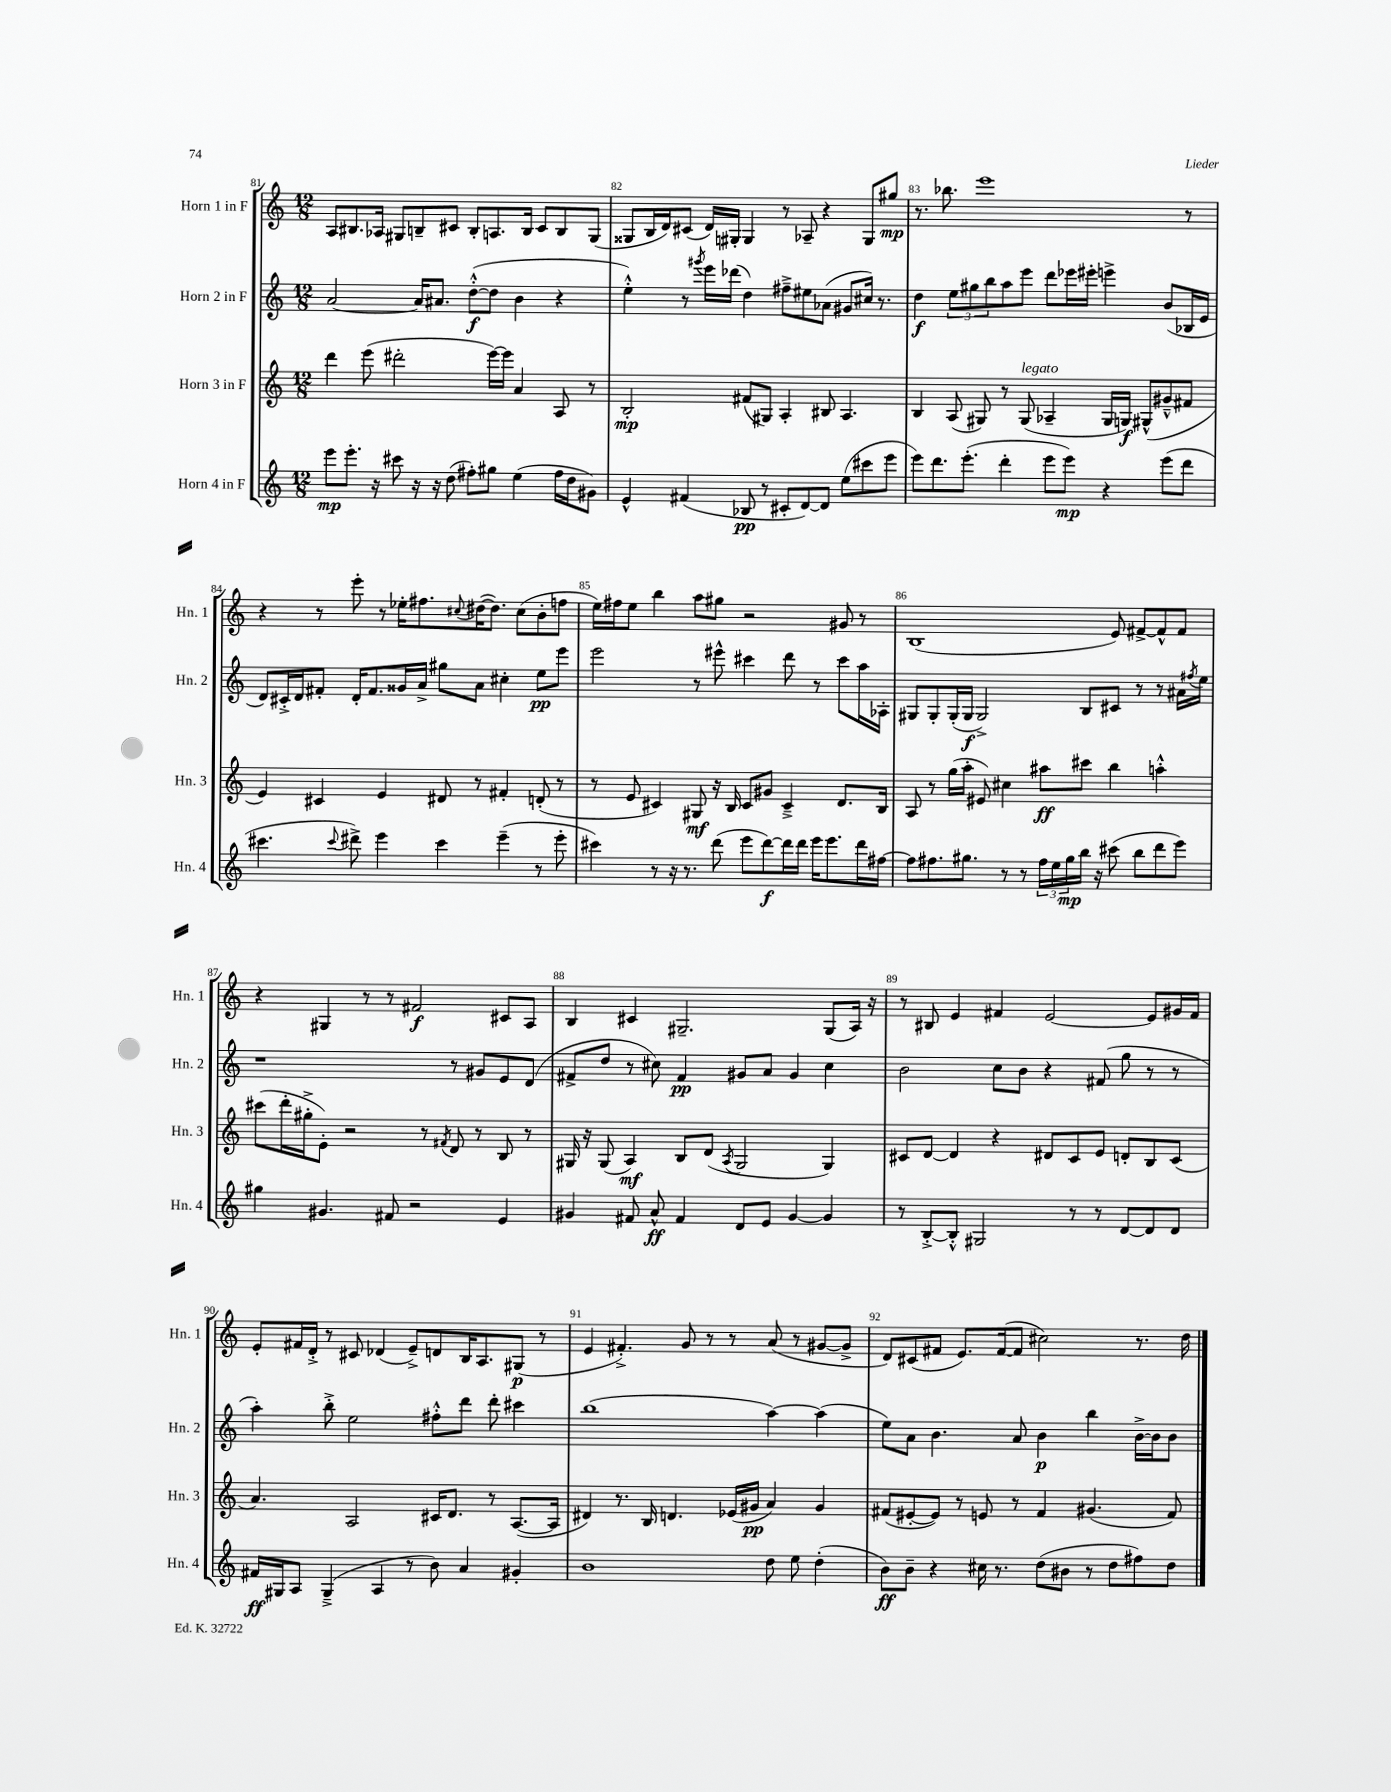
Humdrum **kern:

**kern	**kern	**kern	**kern
*staff4	*staff3	*staff2	*staff1
*clefG2	*clefG2	*clefG2	*clefG2
*k[]	*k[]	*k[]	*k[]
*M12/8	*M12/8	*M12/8	*M12/8
8eee\L	4ddd\	[2a/	8A/L
8.eee'\J	.	.	8.B#/
.	(8eee\	.	.
16r	.	.	16A-/Jk
8ccc#\	2ddd#'\	.	8G#/L
16r	.	16a/]LK	8B~/
16r	.	8.a#/J	.
(8dd\	.	.	8c#/J
8ff#'\L)	.	([8dd'^^\L	8B'/L
8gg#\J	[16eee\LL)	8dd\]J	8.A/
.	16eee\]JJ	.	.
(4ee\	4a/	4b\	.
.	.	.	16B/Jk
.	.	.	8c#/L
16ff#\LL	8A/	4r	8B/
16dd\J	.	.	.
8g#\J)	8r	.	(8G#/J
=	=	=	=
4e^^/	2B'/	4ee'^^\)	8G##/L
.	.	.	16B/L
.	.	.	16d/J)
(4f#/	.	8r	(8c#/J
.	.	8qggg#/	.
.	.	16eee\LL	16d/LL)
.	.	(16ddd-\JJ	16G#'/JJ
8B-/	(8f#/L	4dd\)	4G#/
8r	8G#/J)	.	.
8c#'/L	4A'/	8ff#~^\L	8r
[8d/)	.	8ee#\	8A-~/
8d/]J	8B#/	(8a-\J	4r
(8ee\L	4.A/	8g#/L	.
8ccc#\	.	16cc#/Jk)	8G#/L
.	.	8.r	.
8eee\J	.	.	8gg#/J
=	=	=	=
8eee\L)	4B/	4dd\	8.r
8.ddd\	.	.	.
.	.	.	8.bb-\
.	(8A/	12ee\L	.
(8.eee'\J	.	.	.
.	.	12gg#\	.
.	8G#/)	.	1eee
.	.	12bb\	.
4ddd'\	8r	8aa\	.
.	(8G#/	8eee\J	.
8eee\L	4A-~/	8ddd\L	.
8eee\J)	.	16eee-\L	.
.	.	16eee#'\JJ	.
4r	16G#/LL	4eee^\	.
.	16G/JJ)	.	.
.	(8G#^^/L	.	.
(8eee\L	8g#~^^/	(8b/L	.
8ddd\J	8f#/J	16B-/L	8r
.	.	16e/JJ	.
=	=	=	=
4.ccc#\	4e/)	8d/L)	4r
.	.	16c#'^/L	.
.	.	16d/J	.
.	4c#/	8f#'/J	8r
8qqccc#/	.	.	.
8ddd#^\)	.	16d'/LK	8eee'\
.	.	8.f#/	.
4eee\	4e/	.	8r
.	.	16g##/L	16ee-'\LK
.	.	16a^/JJ	8.ff#\
4ccc#\	8d#/	8gg#\L	.
.	.	.	8qqcc#/
.	8r	8a\J	([16dd#\K
.	.	.	8.dd#\]J)
(4eee~\	4f#'/	4cc#'\	.
.	.	.	(8cc#\L
8r	(8d'/	8ee\L	8b'\
8eee'\	8r	8eee\J	8ff\J
=	=	=	=
4ccc#\)	8r	2eee\	16ee\LL)
.	.	.	16ff#\J
.	8e/	.	8ee\J
8r	4c#/)	.	4bb\
16r	.	.	.
8.r	.	.	.
.	8G#/	8r	8aa\L
(8ddd\	16r	8eee#^^\	8gg#\J
.	16B/	.	.
8eee\L	8c#/L	4ccc#\	2r
[8ddd\)	8g#/J	.	.
16ddd\]L	4c#~^/	8ddd\	.
16ddd\JJ	.	.	.
16eee\LK	.	8r	.
8.eee\	.	.	.
.	8.d/L	8ccc#\L	8g#/
16ddd\L	.	16aa\L	8r
[16ff#\JJ	16B/Jk	16A-'\JJ	.
=	=	=	=
8ff#\]L	8A/	8G#/L	(1B
8.ff#\	8r	8G#'/	.
.	(16gg\LL	(16G#'/L	.
8.gg#\J	16aa'\JJ	16G#/JJ	.
.	8e#/)	2G#^/)	.
8r	4cc#\	.	.
8r	.	.	.
24ff#\LL	8aa#\L	.	.
24ee\	.	.	.
24gg#\	.	.	.
16bb\JJ	8ccc#\J	8B/L	.
16r	.	.	.
(8ccc#\	4bb\	8c#/J	8e/)
8bb\L	.	8r	[8f#^/L
8ddd\	4aa'^^\	8r	8f#^^/]
8eee\J)	.	16a#\LL	8f#/J
.	.	8qff#/	.
.	.	16ee\JJ	.
=	=	=	=
4gg#\	(8ccc#\L	1r	4r
.	16ddd'\L	.	.
.	16gg#'^\J	.	.
4.g#/	8e'\J)	.	4G#/
.	2r	.	.
.	.	.	8r
8f#/	.	.	8r
2r	.	.	2f#/
.	8r	.	.
.	8qf#/	.	.
.	8d/	8r	.
.	8r	8g#/L	.
4e/	8B/	8e/	8c#/L
.	8r	(8d/J	8A/J
=	=	=	=
4g#/	16G#/	8f#^/L	4B/
.	16r	.	.
.	(8G#/	8dd/J	.
8f#/	4A/)	8r	4c#/
8a^^/	.	8cc#\)	.
4f#/	8B/L	4f#/	2.G#~/
.	(8d/J	.	.
.	8qA/	.	.
8d/L	2G#/	8g#/L	.
8e/J	.	8a/J	.
[4g#/	.	4g#/	.
4g#/]	4G#/)	4cc#\	(8G#/L
.	.	.	16A/Jk)
.	.	.	16r
=	=	=	=
8r	8c#/L	2b\	8r
[8B'^/L	[8d/J	.	8B#/
8B'^^/]J	4d/]	.	4e/
2G#/	.	.	.
.	4r	8cc\L	4f#/
.	.	8b\J	.
.	8d#/L	4r	[2e/
8r	8c#/	.	.
8r	8e/J	(8f#/	.
[8d/L	8d'/L	8gg\	.
8d/]	8B/	8r	8e/]L
8d/J	(8c#/J	8r	16g#/L
.	.	.	16f#/JJ
=	=	=	=
16f#/LL	4.a/)	4aa'\)	8e'/L
16G#/J	.	.	.
8A/J	.	.	16f#/L
.	.	.	16d'^/JJ
(4G#~^/	.	8bb'^\	8r
.	2A/	2ee\	8c#/
4A/	.	.	(4d-/
8r	.	.	8e~^/L)
8b\)	16c#/LK	8ff#'^^\L	8d/
.	8.d/J	.	.
4a/	.	8ddd\J	16B/K
.	.	.	8.A/
.	8r	8ddd'\	.
4g#'/	([8.A/L	4ccc#\	(8G#/J
.	.	.	8r
.	16A/]Jk	.	.
=	=	=	=
1b	4d#/)	(1bb	4e/
.	8.r	.	4.f#'^/)
.	16B/	.	.
.	4.d/	.	.
.	.	.	8g/
.	.	.	8r
.	(16e-/LL	.	8r
.	16g#/JJ	.	.
8dd\	4a/)	[4aa\)	(8a/
8ee\	.	.	8r
(4dd'\	4g#/	(4aa\]	[8g#/L
.	.	.	8g#^/]J
=	=	=	=
8b\L)	(8f#/L	8ee\L)	8d/L)
8b~\J	[8e#'/	8a\J	(8c#/
4r	8e#/]J)	4.b\	8f#/J
.	8r	.	8.e/L)
16cc#\	8e/	.	.
8.r	.	.	([16f#/k
.	8r	8a/	8f#/]J
(8dd\L	4f#/	4b\	2cc#\)
8b#\J	.	.	.
8r	(4.g#/	4bb\	.
8dd\L	.	.	.
8ff#\)	.	[16b^\LL	8.r
.	.	16b\]J	.
8dd\J	8f#/)	8b\J	.
.	.	.	16dd\
==	==	==	==
*-	*-	*-	*-
